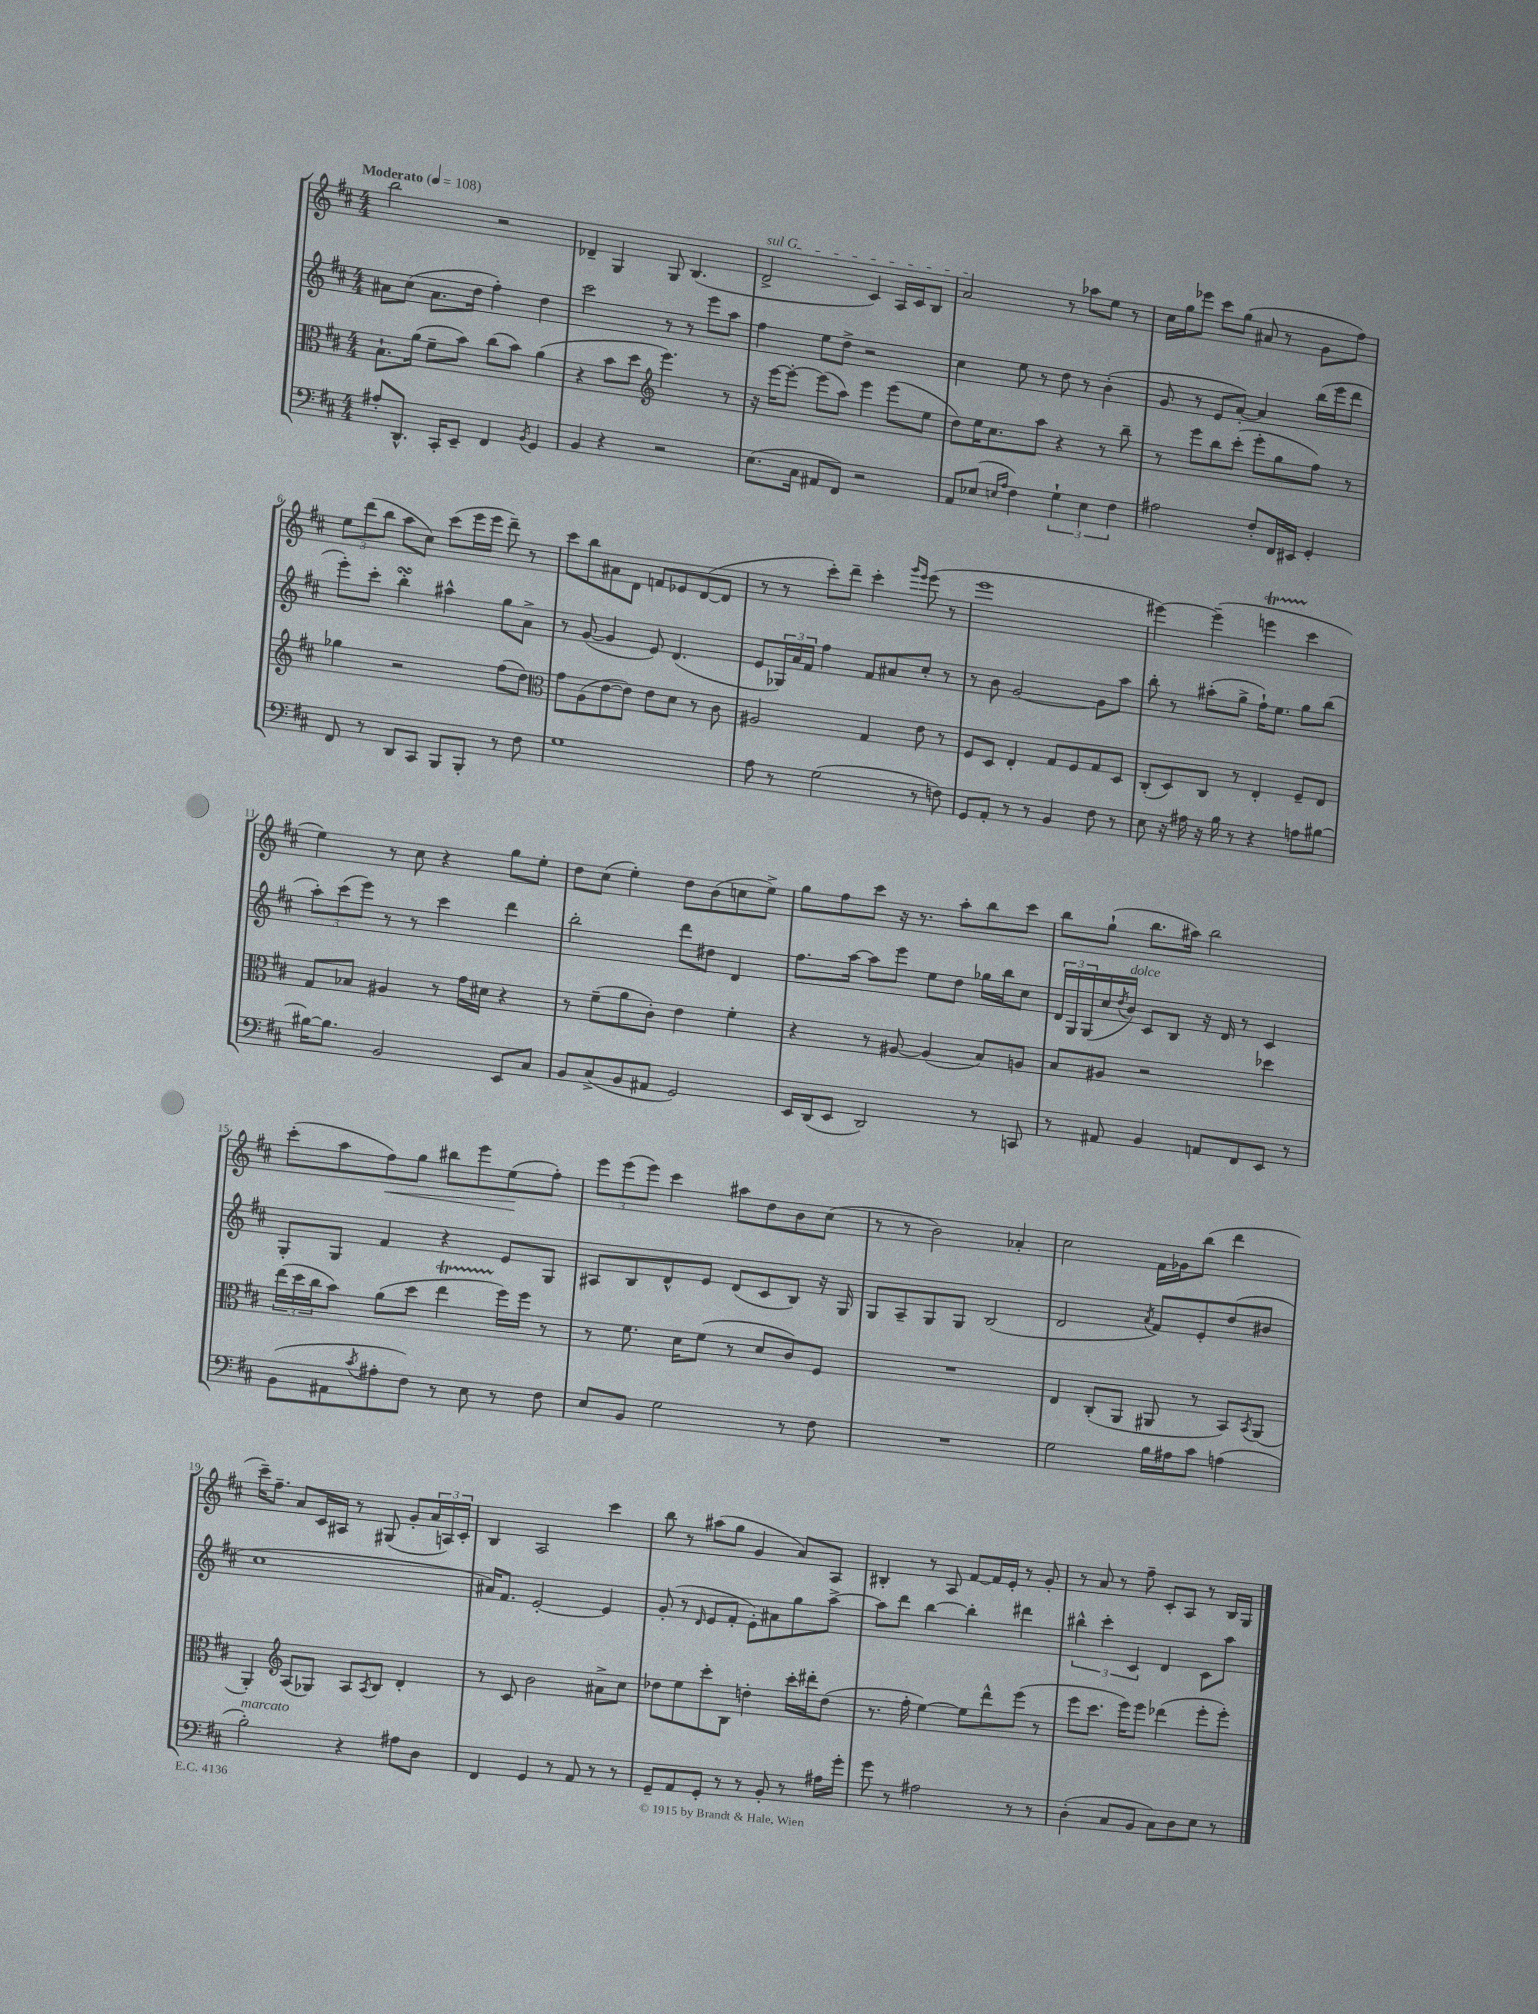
<<
\new StaffGroup <<
\new Staff = "s0" {
    \clef treble \key d \major \numericTimeSignature \time 4/4 \tempo "Moderato" 4 = 108
    b''2 r2 |
    des'4-- g4 g8 b4.( |
    \once \override TextSpanner.bound-details.left.text = \markup { \italic "sul G" } d'2->\startTextSpan cis'4) a16 cis'16 b8 |
    a'2\stopTextSpan r8 aes''8 e''8 r8 |
    cis''16 g''16 ees'''8 cis'''8 g''8( ais'8 r8 g'8 fis''8) |
    \tuplet 3/2 { e''8 d'''8( b''8 } a''8 cis''8) cis'''8( e'''16 e'''16 d'''8--) r8 |
    cis'''8 b''8 ais'8 d'8 f'8 ees'8 d'8~( d'8 |
    r8 r8 cis'''8-.) d'''8-- cis'''4-. \grace { g'''16 e'''16 } e'''8( r8 |
    e'''1 |
    eis'''4~) eis'''4--( e'''4\startTrillSpan cis'''4\stopTrillSpan |
    e''4) r8 cis''8 r4 g''8 e''8-. |
    d''8 cis''8( e''4-.) d''8 b'8( c''8 e''8->) |
    g''8 fis''8 cis'''8 r16 r8. a''8-. b''8 cis'''8 |
    b''8 g''8-!( b''8. ais''16) b''2 |
    cis'''8-.( a''8 fis''8\<) g''8 bis''8 e'''8 e''8\!( fis''8-.) |
    \tuplet 3/2 { e'''8 e'''8( e'''8) } cis'''4 ais''8 d''8 b'8 cis''8( |
    r8 r8 b'2) aes'4-. |
    cis''2 fis'16 ges'16 b''8( d'''4 |
    cis'''16--) fis''8.-- a'8 cis'16 ais16 r8 gis8( g'8-. \tuplet 3/2 { a'16 a16) cis'16-. } |
    b4 a2 cis'''4 |
    b''8 r8 ais''8( g''8 g'4 a'8) a8 |
    bis4-. r8 a8 fis'8~ fis'16 e'16-. r8 g'8-. |
    r8 a'8 r8 fis''8-- cis'8-. a8 r8 b16 g16 \bar "|." |
}
\new Staff = "s1" {
    \clef treble \key d \major \numericTimeSignature \time 4/4
    ais'8 cis''8( ais'8. d''16 fis''4-.) d''4 |
    cis'''2 r8 r8 e'''8 a''8 |
    fis''4 e''8 d''8-> r2 |
    cis''4 e''8 r8 d''8 r8 b'4-.( |
    g'8 r8 e'8 a'8~-.) a'4 b''16( e'''16 d'''8 |
    e'''8-.) cis'''8-. b''4-.\turn ais''4-^ g''8 a'8-> |
    r8 g'8~( g'4 e'8) d'4.( |
    e'8 \tuplet 3/2 { ges16) a'16 fis'16 } fis''4 fis'8 ais'8 cis''8-. r8 |
    r8 b'8 g'2~ g'8 a''8 |
    b''8-. r8 ais''8-.( g''8-> fis''16-!) e''8. g''8 b''8( |
    \tuplet 3/2 { a''8-.) cis'''8( e'''8) } r8 r8 cis'''4 d'''4 |
    b''2-. d'''8 dis''8 d'4 |
    fis''8. a''16~ a''8 e'''8 e''8 d''8 ges''16 b''16 cis''8 |
    \tuplet 3/2 { d'16 g16 g16( } cis''16 \acciaccatura { d''8 } b'16^\markup { \italic "dolce" }) cis'8 b8 r16 d'16 r8 cis'4 |
    g8-. g8 fis'4 r4 e'8 g8 |
    ais8 b8 d'8-^ e'8 d'8( cis'8 b8) r16 g16 |
    g8 a8-- g8 g8 b2( |
    d'2 \acciaccatura { a'8 } fis'8) e'8-. d''8( bis'8 |
    cis''1 |
    ais'16) fis'8. e'2~-. e'4 |
    g'8-.( r8 \grace { d'16 } e'8 fis'8-. e'8-.) ais'8 g''8 a''8~-> |
    a''8 d'''8 b''4~ b''4-. dis'''4 |
    \tuplet 3/2 { bis''4-^ cis'''4-. cis'4 } d'4 cis'8 a''8 \bar "|." |
}
\new Staff = "s2" {
    \clef alto \key d \major \numericTimeSignature \time 4/4
    b8.-! a'16( fis'8-- b'8) cis''8( b'8) a'4( |
    r4 b'8 d''8 \clef treble e'''4.) r8 |
    r16 e'''16~ e'''8~-. e'''8( a''8) e'''4 e'''8( e''8 |
    d''8) e''16 cis''8. a''8 r4 r8 b''8-- |
    r8 e'''8 b''8 cis'''8-.( e'''8-. g''8 fis''8) r8 |
    ges''4 r2 fis''8( d''8) |
    \clef alto g'8 a8( e'8~ e'8) e'8 d'8 r8 cis'8 |
    ais2 g4 e'8 r8 |
    fis8 d8 e4-. g8 fis8 g8 d8 |
    cis8-.( d8) cis8 r8 e4-. fis8-- e8 |
    g8 bes8 ais4 r8 g'16 dis'16 r4 |
    r8 fis'8--( a'8 cis'8-.) e'4 fis'4-. |
    r4 r8 ais8~ ais4( b8) a8 |
    b8 ais8 r2 des''4 |
    \tuplet 3/2 { e''16( d''16 cis''16 } b'8) a'8( d''8 e''4\startTrillSpan fis''16\stopTrillSpan) fis''16 r8 |
    r8 fis'8. d'16 fis'8( r8 d'8 cis'8) fis8 |
    R1 |
    e4 cis8-.( a,8 ais,8 r8 b,8) \acciaccatura { b,8 } ais,8( |
    a,4-.) \clef treble a8( ges8) a8 \acciaccatura { a8 } b8 d'4-. |
    r8 cis'8 b'2 ais'8-> cis''8 |
    des''8 e''8 cis'''8-. b8 d''4-. cis'''16-. dis'''16-. d''8( |
    r8. fis''16-. e''4~) e''8 d'''8-^ e'''8( r8 |
    e'''8 cis'''8. e'''16) e'''8 des'''4( e'''8-. e'''8-.) \bar "|." |
}
\new Staff = "s3" {
    \clef bass \key d \major \numericTimeSignature \time 4/4
    ais8-. d,8.-^ cis,16-. e,8-- fis,4 \acciaccatura { b,8 } g,4 |
    b,4 r4 r2 |
    e8.( cis16 ais,8 fis,8) r2 |
    a,8 ees8( \grace { e16 a16 } fis4) \tuplet 3/2 { g4-! e4 fis4 } |
    ais2 fis8-. fis,16 eis,16 g,4-. |
    fis,8 r8 d,8 cis,8 b,,8 b,,8-. r8 fis8 |
    g1 |
    a8 r8 g2( r8 f8) |
    g,8 a,8-. r8 r8 b,4 fis8 r8 |
    e8 r16 ais16 r16 b16 r8 r4 a8 bis8~ |
    bis16~ bis8. b,2 e,8 cis8 |
    b,8 cis8->( b,8 ais,8 g,2) |
    e,16 d,16( e,8 d,2) r8 c,8 |
    r8 ais,8 b,4 a,8 fis,8 e,8 r8 |
    b,8( ais,8 \acciaccatura { cis'8 } ais8-. fis8) r8 e8 r8 fis8 |
    e8 b,8 g2 r8 fis8 |
    R1 |
    g2 b16 ais16 cis'8 a4( |
    b2-.^\markup { \italic "marcato" }) r4 ais8 d8 |
    fis,4 g,4 r8 a,8 r8 r8 |
    g,8-- a,8 g,8-. r8 r8 b,8-. r8 ais16 g'16-. |
    g'8 r8 ais2 r8 r8 |
    d4-.( cis8 b,8 cis8) d8 e8 r8 \bar "|." |
}
>>
>>
